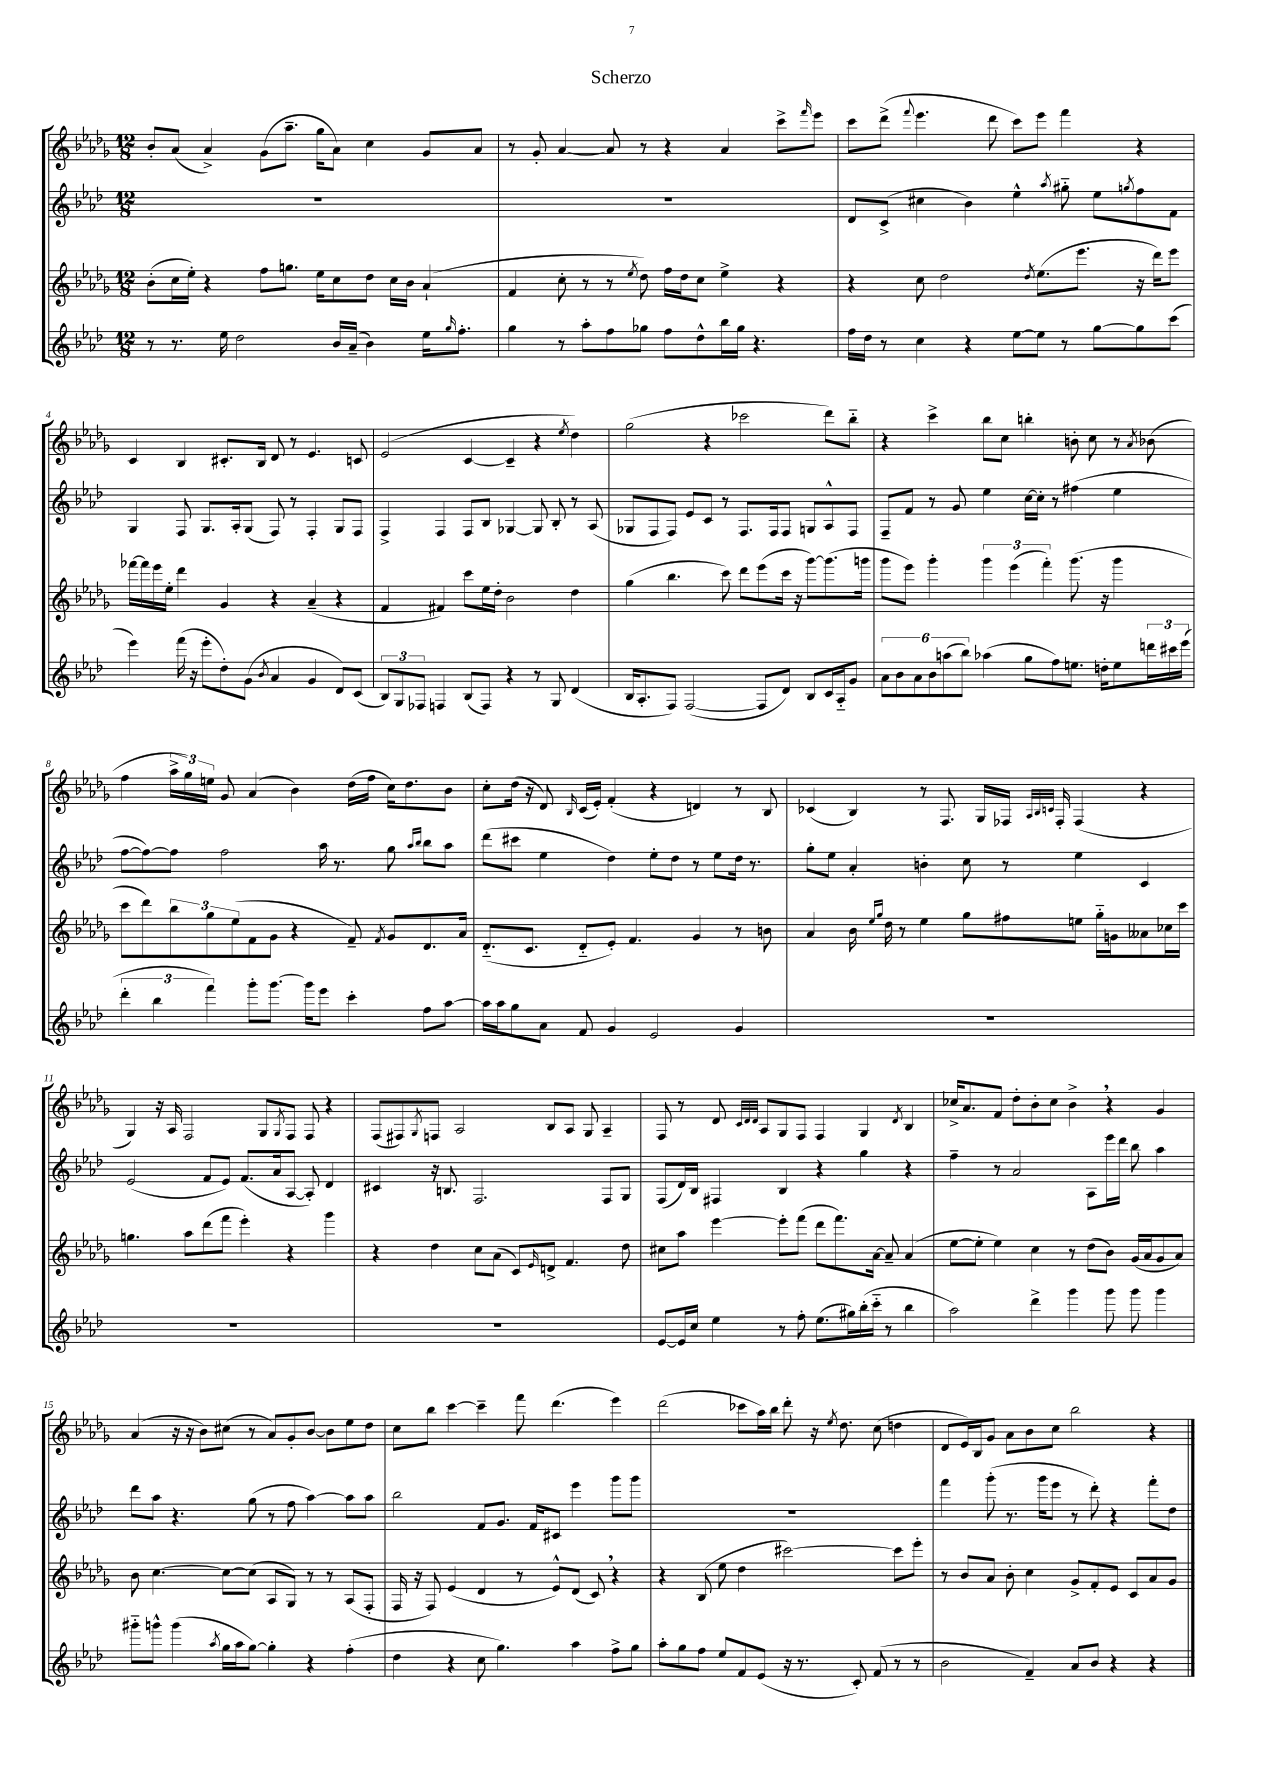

**kern	**kern	**kern	**kern
*staff4	*staff3	*staff2	*staff1
*clefG2	*clefG2	*clefG2	*clefG2
*k[b-e-a-d-]	*k[b-e-a-d-g-]	*k[b-e-a-d-]	*k[b-e-a-d-g-]
*M12/8	*M12/8	*M12/8	*M12/8
8r	(8b-'\L	1.r	8b-'/L
8.r	16cc\L	.	(8a-/J
.	16ee-'\JJ)	.	.
.	4r	.	4a-^/)
16ee-\	.	.	.
2dd-\	.	.	.
.	8ff\L	.	(8g-\L
.	8.gg\J	.	8.aa-~\J
.	16ee-\LK	.	16gg-\LK
16b-/LL	8cc\	.	8a-\J)
(16a-~/JJ	.	.	.
4b-\)	8dd-\J	.	4cc\
.	16cc\LL	.	.
.	16b-\JJ	.	.
16ee-\LK	(4a-`/	.	8g-/L
16qqgg/	.	.	.
8.ff'\J	.	.	.
.	.	.	8a-/J
=	=	=	=
4gg\	4f/	1.r	8r
.	.	.	8g-'/
8r	8cc'\	.	[4a-/
8aa-'\L	8r	.	.
8ff\	8r	.	8a-/]
.	8qee-/	.	.
8gg-\J	8dd-\)	.	8r
8ff\L	16ff\LL	.	4r
.	16dd-\J	.	.
8dd-^^\	8cc\J	.	.
16bb-\L	4ee-^\	.	4a-/
16gg-\JJ	.	.	.
4.r	.	.	.
.	4r	.	8ccc^\L
.	.	.	16qqfff/
.	.	.	8eee-\J
=	=	=	=
16ff\LL	4r	8d-/L	8ccc\L
16dd-\JJ	.	.	.
8r	.	(8c^/J	(8ddd-^\J
.	.	.	8qqfff/
4cc\	8cc\	4cc#\	4.eee-\
.	2dd-\	.	.
4r	.	4b-\)	.
.	.	.	8ddd-\
[8ee-\L	.	4ee-^^\	8ccc\L)
.	8qdd-/	.	.
8ee-\]J	(8.ee-\L	.	8eee-\J
.	.	8qaa-/	.
8r	.	8gg#'~\	4fff\
.	8.eee-\J	.	.
[8gg\L	.	8ee-\L	.
.	.	8qgg/	.
8gg\]	16r	8ff\	4r
.	16ddd-\LK)	.	.
(8ccc\J	8eee-\J	8f\J	.
=	=	=	=
4eee-\)	[16fff-\LL	4G/	4c/
.	16fff-\]	.	.
.	16eee-\	.	.
.	16ee-'\JJ	.	.
(16fff\	4ddd-\	8F/	4B-/
16r	.	.	.
8eee-'\L	.	8.G/L	.
8dd-'\)	4g-/	.	8.c#'/L
.	.	16A-'/k	.
(8g\J	.	(8G/J	.
.	.	.	16B-/Jk
8qb-/	.	.	.
4a-/	4r	8F/)	8d-/
.	.	8r	8r
4g/	(4a-~/	4F'/	4.e-/
8d-/L)	4r	8G/L	.
(8c/J	.	8F/J	8c/
=	=	=	=
12B-/L)	4f/	4F^/	(2e-/
12G/	.	.	.
12F-/J	.	.	.
4F/	4f#/)	4F/	.
(8B-/L	8ccc\L	8F/L	[4c/
8F/J)	16ee-\L	8B-/J	.
.	16dd-'\JJ	.	.
4r	2b-\	[4G-/	4c~/]
8r	.	8G-/]	4r
8G/	.	8B-'/	.
.	.	.	8qee-/
(4d-/	4dd-\	8r	4dd-\)
.	.	(8A-/	.
=	=	=	=
16B-/LK	(4gg-\	8G-/L	(2gg-\
8.A-'/	.	.	.
.	.	8F/	.
8F/J)	4.bb-\	8F/J)	.
([2F/	.	8e-/L	.
.	.	8c/J	4r
.	8ccc\)	8r	.
.	8ddd-\L	8.F/L	2ccc-\
8F/]L	(8eee-\	.	.
.	.	16F/k	.
8d-/J)	16ccc\Jk	8F/J	.
.	16r	.	.
8B-/L	[8ggg-\L)	8G/L	.
16c/L	(8.ggg-\]	8A-^^/	8ddd-\L)
16A-'~/J	.	.	.
8g/J	.	8F/J	8bb-'~\J
.	16ggg\Jk	.	.
=	=	=	=
12a-\L	8ggg-\L	8F~/L	4r
12b-\	.	.	.
.	8eee-\J)	8f/J	.
12a-\	.	.	.
12b-\	4ggg-'\	8r	4ccc^\
(12aa\	.	.	.
.	.	8g/	.
12bb-\J)	.	.	.
(4aa-\	6ggg-\	4ee-\	8bb-\L
.	.	.	8cc\J
.	(6eee-\	.	.
8gg\L	.	[16cc\LL	4bb'\
.	.	16cc'\]JJ	.
.	6fff'\)	.	.
8ff\)	.	8r	.
8.ee\J	(8.ggg-\	(4ff#\	8b'\
.	.	.	8cc\
16dd'\LK	16r	.	.
8ee\	4ggg-\	4ee-\	8r
.	.	.	8qa-/
24ddd\L	.	.	(8b-\
24ccc#\	.	.	.
(24eee-\JJ	.	.	.
=	=	=	=
6ddd-'\	8ccc\L	[8ff\L	4ff\
.	8ddd-\)	8ff\_)	.
6bb-\	.	.	.
.	12bb-\	8ff\]J	24aa-^\LL
.	.	.	24gg-\)
6fff\)	12gg-\	.	24ee\JJ
.	.	2ff\	8g-/
.	(12ee-\	.	.
8ggg'\L	8f\	.	(4a-/
[8.ggg\J	8g-\J	.	.
.	4r	.	4b-\)
16ggg\]LK	.	.	.
8eee-\J	.	16aa-\	.
.	.	8.r	.
4ccc'\	8f~/)	.	(16dd-\LL
.	.	.	16ff\JJ
.	8qf/	.	.
.	8g-/L	8gg\	16cc\LK)
.	.	.	8.dd-\
.	.	16qqaa-/LL	.
.	.	16qqbb-/JJ	.
8ff\L	8.d-/	8bb-\L	.
[8aa-\J	.	8aa-\J	8b-\J
.	16a-/Jk	.	.
=	=	=	=
16aa-\]LL	(8.d-'~/L	(8ddd-\L	8cc'\L
16aa-\J	.	.	.
8gg\	.	8ccc#\J	(16dd-\Jk
.	8.c/J	.	16r
8a-\J	.	4ee-\	8d-/)
.	.	.	16qqB-/
8f/	8d-'~/L	.	(16c/LL
.	.	.	16e-'/JJ)
4g/	8e-'/J)	4dd-\)	(4f'/
.	4.f/	.	.
2e-/	.	8ee-'\L	4r
.	.	8dd-\J	.
.	4g-/	8r	4d/)
.	.	8ee-\L	.
4g/	8r	16dd-\Jk	8r
.	.	8.r	.
.	8b\	.	8B-/
=	=	=	=
1.r	4a-/	8gg'\L	(4c-/
.	.	8ee-\J	.
.	16b-\	4a-'/	4B-/)
.	16qqee-/LL	.	.
.	16qqgg-/JJ	.	.
.	16dd-\	.	.
.	8r	.	.
.	4ee-\	4b'\	8r
.	.	.	8.F/
.	8gg-\L	8cc\	.
.	.	.	16G-/LL
.	8ff#\	8r	16F-/JJ
.	.	.	32qqA-/LLL
.	.	.	32qqB-/
.	.	.	32qqc/JJJ
.	.	.	16F-'/
.	8ee\J	4ee-\	(4F-/
.	16gg-'~\LL	.	.
.	16g\J	.	.
.	8a--\	4c/	4r
.	16cc-\L	.	.
.	16ccc\JJ	.	.
=	=	=	=
1.r	4.gg\	(2e-/	4G-/)
.	.	.	16r
.	.	.	16A-/
.	8aa-\L	.	2F/
.	(8ddd-\	8f/L	.
.	8fff\J	8e-/J)	.
.	4eee-'\)	(8.f/L	.
.	.	.	8G-/L
.	.	16a-/k	.
.	.	.	8qG-/
.	4r	[8A-/J	8F/J
.	.	8A-'/])	8F/
.	4ggg-\	4d-/	4r
=	=	=	=
1.r	4r	4c#/	(8F/L
.	.	.	8F#/)
.	.	.	8qG-/
.	4dd-\	16r	8F/J
.	.	8.B/	.
.	.	.	2A-/
.	8cc\L	2.F/	.
.	(8a-\J	.	.
.	8c/L)	.	.
.	16qqe-/	.	.
.	8d^/J	.	8B-/L
.	4.f/	.	8A-/J
.	.	.	8G-/
.	.	8F/L	4A-~/
.	8dd-\	8G/J	.
=	=	=	=
[8e-/L	8cc#\L	(8F/L	8F/
16e-/]L	8aa-\J	16d-/L)	8r
16cc/JJ	.	16B-/JJ	.
4ee-\	[4eee-\	4F#/	8d-/
.	.	.	32qqc/LLL
.	.	.	32qqd-/
.	.	.	32qqd-/JJJ
.	.	.	8A-/L
8r	8eee-'\]L	4B-/	8G-/
8ff'\	(8fff\J	.	8F/J
(8.ee-\L	8ddd-\L	4r	4F/
.	8.fff\)	.	.
16gg#\L)	.	.	.
(16bb-'\	.	4gg\	4G-/
16ccc'~\JJ	[16a-\Jk	.	.
8r	8a-~/]	.	.
.	.	.	8qd-/
4bb-\	(4a-/	4r	4B-/
=	=	=	=
2aa-\)	[8ee-\L	4ff~\	16cc-^/LK
.	.	.	8.a-/
.	8ee-'\]J	.	.
.	4ee-\)	8r	8f/J
.	.	2a-/	8dd-'\L
4ddd-^\	4cc\	.	8b-'\
.	.	.	8cc-\J
4ggg\	8r	.	4b-^\
.	(8dd-\L	8A-\L	.
8ggg\	8b-\J)	16eee-\L	4r
.	.	16ddd-\JJ	.
8ggg\	(16g-/LL	8bb-\	.
.	16a-/J	.	.
4ggg\	8g-/	4aa-\	4g-/
.	8a-/J)	.	.
=	=	=	=
8ggg#'~\L	8b-\	8ddd-\L	(4a-/
8ggg^^\J	[4.cc\	8aa-\J	.
(4ggg\	.	4.r	16r
.	.	.	16r
.	.	.	8b-\L)
8qaa-/	.	.	.
16gg\LL	8cc\_L	.	(8cc#\J
16aa-\J	.	.	.
[8gg\J)	(8cc\]J	(8gg\	8r
4gg'\]	8A-/L	8r	8a-/L)
.	8G-/J)	8ff\	8g-'/
4r	8r	[4aa-\)	[8b-/J
.	8r	.	8b-\]L
(4ff'\	(8A-/L	8aa-\]L	8ee-\
.	8F'/J	8aa-\J	8dd-\J
=	=	=	=
4dd-\	16F/	2bb-\	8cc\L
.	16r	.	.
.	8F/)	.	8bb-\J
4r	(4e-/	.	[4ccc\
8cc\	4d-/	8f/L	4ccc~\]
4.gg\)	.	8.g/J	.
.	8r	.	8fff\
.	.	16f/LK	.
.	8e-^^/L)	8c#/J	(4.ddd-\
4aa-\	(8d-/J	4eee-\	.
.	8c/)	.	.
8ff^\L	4r	8ggg\L	4eee-\)
8gg\J	.	8ggg\J	.
=	=	=	=
8aa-'\L	4r	1.r	(2ddd-\
8gg\	.	.	.
8ff\J	(8B-/	.	.
8ee-/L	8ee-\	.	.
8f/	4dd-\	.	8ccc-\L
(8e-/J	.	.	16aa-\L)
.	.	.	16bb-\JJ
16r	[2ccc#\)	.	8ddd-'\
8.r	.	.	.
.	.	.	16r
.	.	.	8qee-/
.	.	.	8.dd-\
8c'/)	.	.	.
(8f/	.	.	(8cc\
8r	8ccc#\]L	.	4dd\
8r	8eee-'\J	.	.
=	=	=	=
2b-\	8r	4fff\	8d-/L
.	8b-/L	.	16e-/L)
.	.	.	16B-/J
.	8a-/J	(8ggg'\	8g-/J
.	8b-'\	8.r	8a-\L
4f~/)	4cc\	.	8b-\
.	.	16ggg\LK	.
.	.	8eee-\J	8cc\J
8a-/L	8g-^/L	8r	2bb-\
8b-/J	8f'/	8ddd-'\)	.
4r	8e-/J	4r	.
.	8c/L	.	.
4r	8a-/	8fff'\L	4r
.	8g-/J	8dd-\J	.
==	==	==	==
*-	*-	*-	*-
